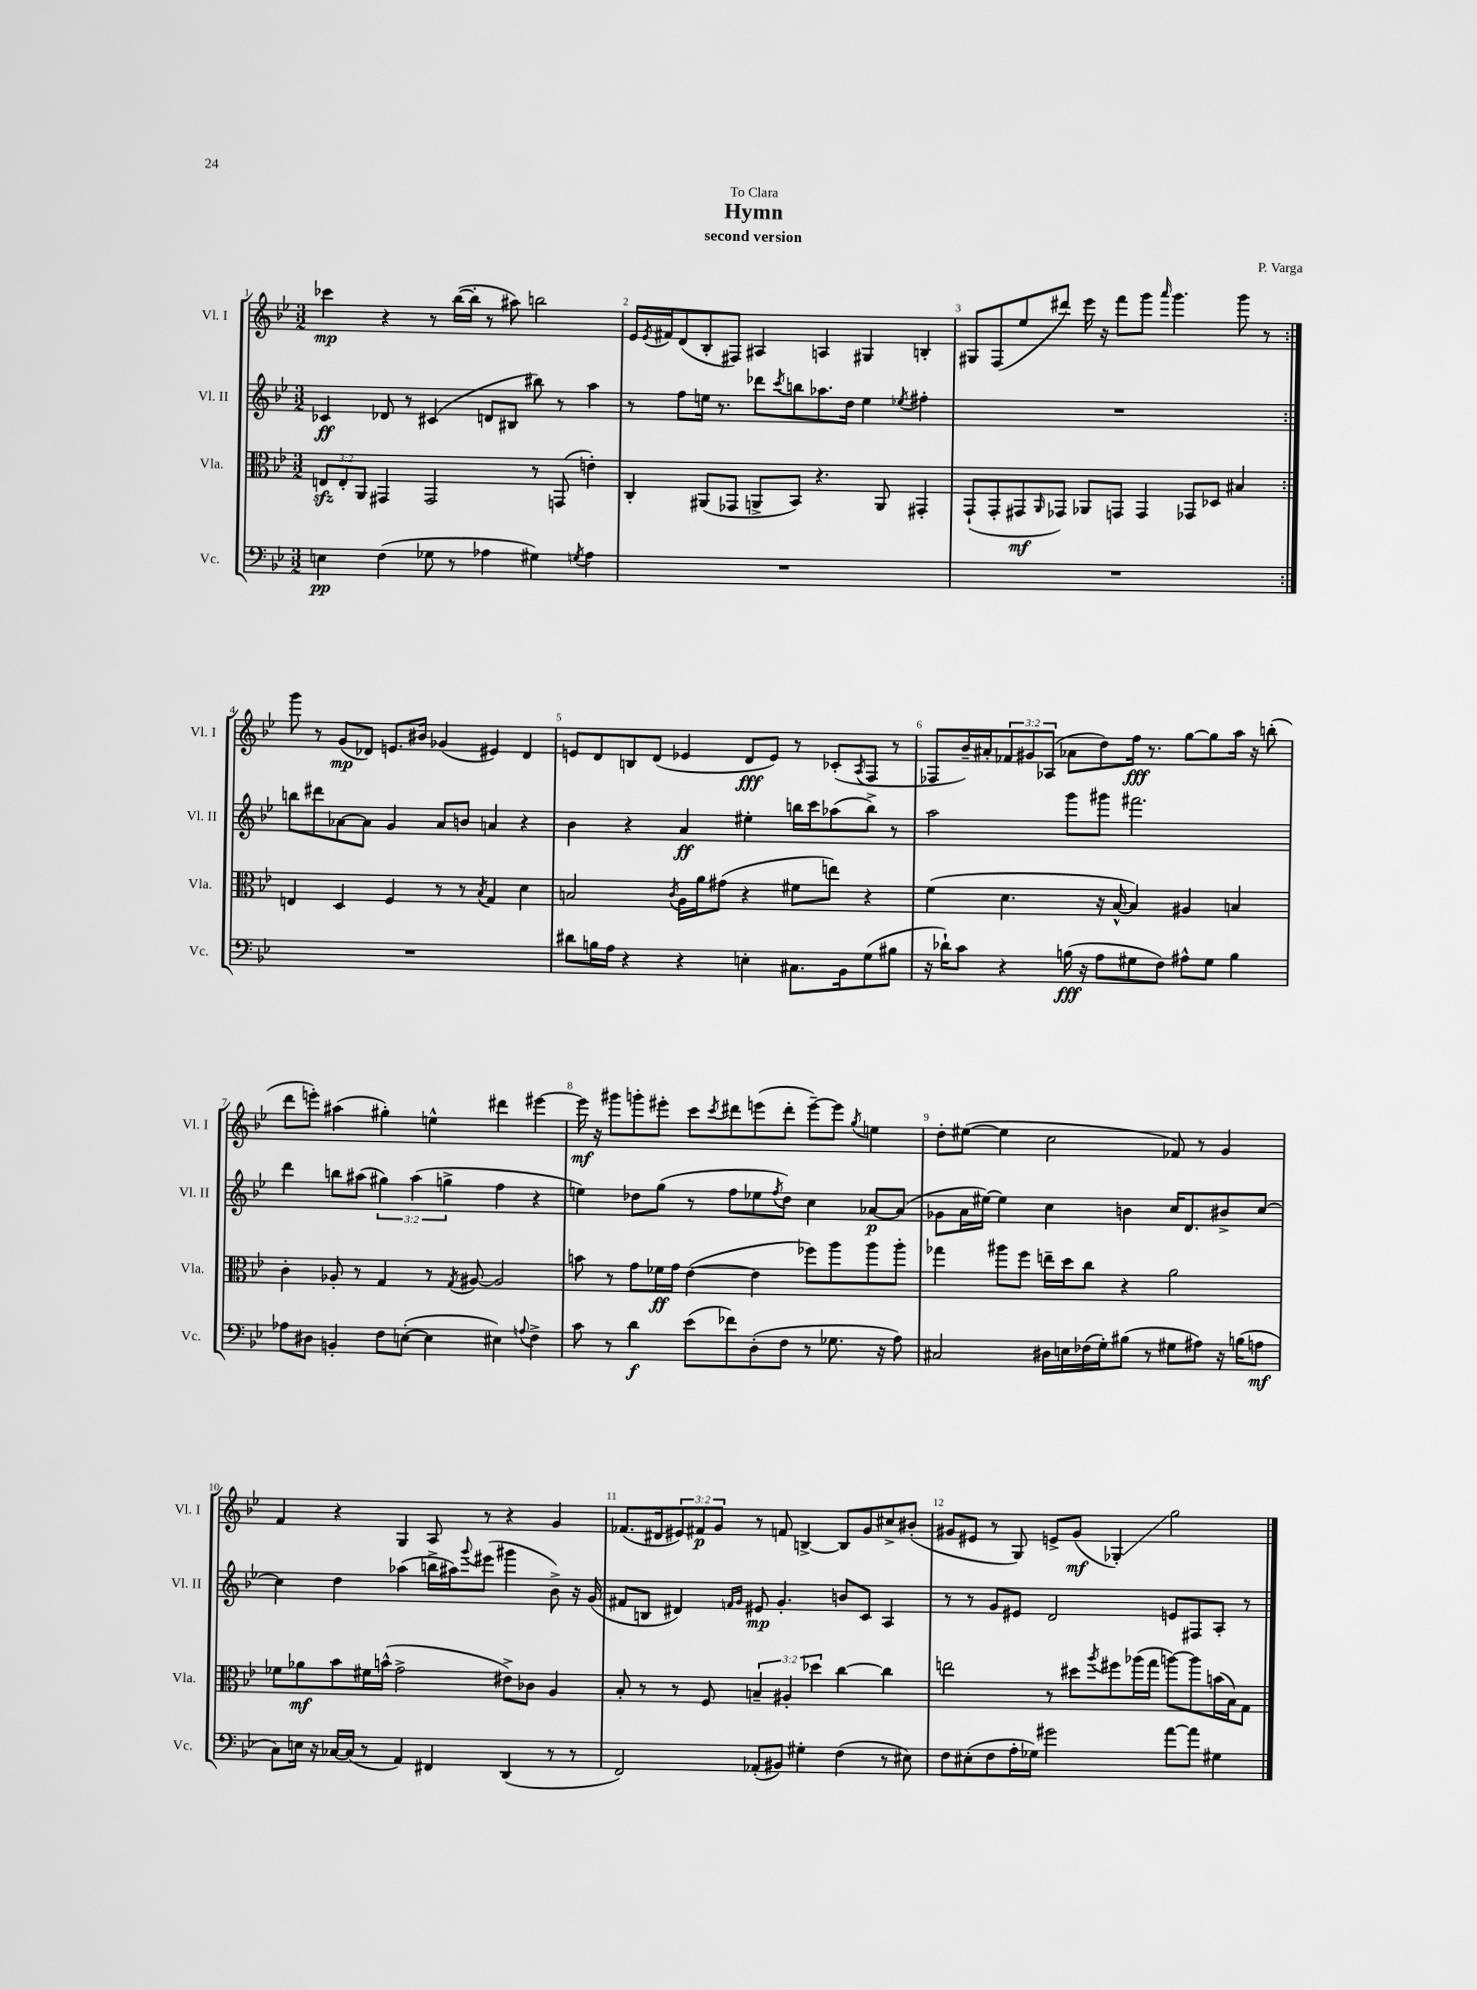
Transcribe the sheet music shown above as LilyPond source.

\header { title = "Hymn" composer = "P. Varga" subtitle = "second version" dedication = "To Clara" }
<<
\new StaffGroup <<
\new Staff = "s0" \with { instrumentName = "Vl. I" shortInstrumentName = "Vl. I" } {
    \clef treble \key bes \major \numericTimeSignature \time 3/2 \override Staff.TupletNumber.text = #tuplet-number::calc-fraction-text
    \repeat volta 2 { ces'''4\mp r4 r8 bes''16~( bes''16-. r8 ais''8) b''2 |
    ees'16 \acciaccatura { ees'8 } fis'16 d'8( bes8-. fis8) ais4 a4 gis4 b4-. |
    gis8 f8( ees''8 dis'''8) ees'''16 r16 f'''8 g'''8 \grace { a'''16 } g'''4. g'''8 r8 | }
    g'''8 r8 g'8\mp( des'8) e'8. bis'16 ges'4( eis'4) des'4 |
    e'8 d'8 b8 d'8( ees'4 d'8\fff ees'8) r8 ces'8-.( \acciaccatura { a8 } f8 r8 |
    fes8 bes'16--) ais'16-. \tuplet 3/2 { fes'8 gis'8 aes8( } aes'8 d''8) f''16\fff r8. g''8~ g''8 a''16 r16 b''8-.( |
    d'''8 e'''8-.) ais''4( gis''4-.) e''4-^ dis'''4 eis'''4~ |
    eis'''16\mf r16 gis'''8 g'''8-. eis'''8-. c'''8 \acciaccatura { c'''8 } dis'''8 e'''8( dis'''8-. e'''8~--) e'''8 \acciaccatura { g''8 } e''4 |
    d''8-. eis''8~( eis''4 c''2 fes'8) r8 g'4 |
    f'4 r4 g4 a8 r8 r4 g'4 |
    fes'8.( dis'16 \tuplet 3/2 { eis'8) fis'8\p g'8 } r8 f'8 b4~-> b8 g'8 cis''8-> bis'8-.( |
    gis'8 eis'8 r8 g8) e'8-> gis'8\mf( ges4-.\glissando) g''2 \bar "|." |
}
\new Staff = "s1" \with { instrumentName = "Vl. II" shortInstrumentName = "Vl. II" } {
    \clef treble \key bes \major \numericTimeSignature \time 3/2 \override Staff.TupletNumber.text = #tuplet-number::calc-fraction-text
    \repeat volta 2 { ces'4\ff des'8 r8 cis'4( d'8 bis8 bis''8) r8 a''4 |
    r8 f''8 e''16 r8. des'''8 \acciaccatura { c'''8 } b''8 aes''8. d''16 e''4 \acciaccatura { ees''8 } fis''4-. |
    R1. | }
    b''8 dis'''8 aes'8~ aes'8 g'4 aes'8 b'8 a'4 r4 |
    bes'4 r4 a'4\ff eis''4-. b''16 c'''16 aes''8( b''8->) r8 |
    a''2 g'''8 gis'''8 fis'''2. |
    d'''4 b''8 ais''8( \tuplet 3/2 { gis''4) ais''4( g''4-> } f''4 r4 |
    e''4) des''8 g''8( r8 f''8 ees''8 \acciaccatura { f''8 } des''8) c''4 aes'8~\p aes'8( |
    ges'8 a'16 eis''16~) eis''4 c''4 b'4 c''16 d'8. bis'8-> c''8~ |
    c''4 d''4 aes''4( b''16-> ais''16) \appoggiatura { g'''8 } eis'''8( gis'''4 bes'8->) r16 g'16( |
    fis'8 b8 dis'4) \grace { f'16 g'16 } eis'8\mp g'4.-. b'8 c'8 a4 |
    r8 r8 g'8 eis'8 d'2 e'8 fis8 a8-. r8 \bar "|." |
}
\new Staff = "s2" \with { instrumentName = "Vla." shortInstrumentName = "Vla." } {
    \clef alto \key bes \major \numericTimeSignature \time 3/2 \override Staff.TupletNumber.text = #tuplet-number::calc-fraction-text
    \repeat volta 2 { \tuplet 3/2 { e8\sfz e8-. a,8 } gis,4 gis,2 r8 g,8( e'4-.) |
    c4-. ais,8( ges,8 a,8-> bes,8) r4. a,8 gis,4-. |
    g,8-!( g,8-. gis,8\mf \grace { a,16 } ges,8) aes,8 g,8 g,4 ges,8 des8 bis4 | }
    e4 d4 f4 r8 r8 \acciaccatura { bes8 } g4 d'4 |
    b2 \acciaccatura { c'8 } a16 a'16 gis'8( r4 fis'8 e''8) r4 |
    f'4( d'4. r16 bes16~-^ bes4) ais4 b4 |
    c'4-. aes8-. r8 g4 r8 \acciaccatura { g8 } ais8~ ais2 |
    b'8 r8 g'8 fes'16\ff g'16 ees'4~( ees'4 fes''8) a''8 a''8 a''8-. |
    ges''4 ais''8 f''8 e''16-- d''16 c''8 r4 a'2 |
    fes'8 aes'8\mf bes'8 fis'16 b'16-^( g'2-> eis'8->) ces'8 a4 |
    bes8-. r8 r8 f8 \tuplet 3/2 { b4-- ais4-. des''4 } c''4~ c''4 |
    e''2 r8 dis''8 \acciaccatura { a''8 } fis''8 aes''16( g''16 a''8~) a''8 b'16( bes16) g8 \bar "|." |
}
\new Staff = "s3" \with { instrumentName = "Vc." shortInstrumentName = "Vc." } {
    \clef bass \key bes \major \numericTimeSignature \time 3/2
    \repeat volta 2 { e4\pp f4( ges8 r8 aes4 gis4) \acciaccatura { g8 } aes4 |
    R1. |
    R1. | }
    R1. |
    dis'8 b16 a16 r4 r4 e4-. cis8. bes,16 g8( bis8 |
    r16 des'16-!) c'8 r4 b16\fff( r16 a8 gis8 f8) ais8-^ gis8 b4 |
    aes8 dis8 b,4-. f8 e8~-.( e4 eis4) \appoggiatura { a8 } f4-> |
    c'8 r8 d'4\f ees'8( fes'8) d8-.( f8 r8 ges8. r16 a8) |
    cis2 dis16 e16 fes16( g16-.) bis8( r8 gis8 ais8) r16 b16( a8\mf |
    c8) e16 r16 ces16~ ces16( r8 a,4) fis,4 d,4( r8 r8 |
    f,2) aes,8-.( bis,8) gis4-. f4( r8 eis8) |
    f8 eis8-.( f8 a16-. ges16) gis'2 a'8~ a'8 gis4 \bar "|." |
}
>>
>>
\layout { \context { \Score \override BarNumber.break-visibility = ##(#f #t #t) barNumberVisibility = #all-bar-numbers-visible } }
